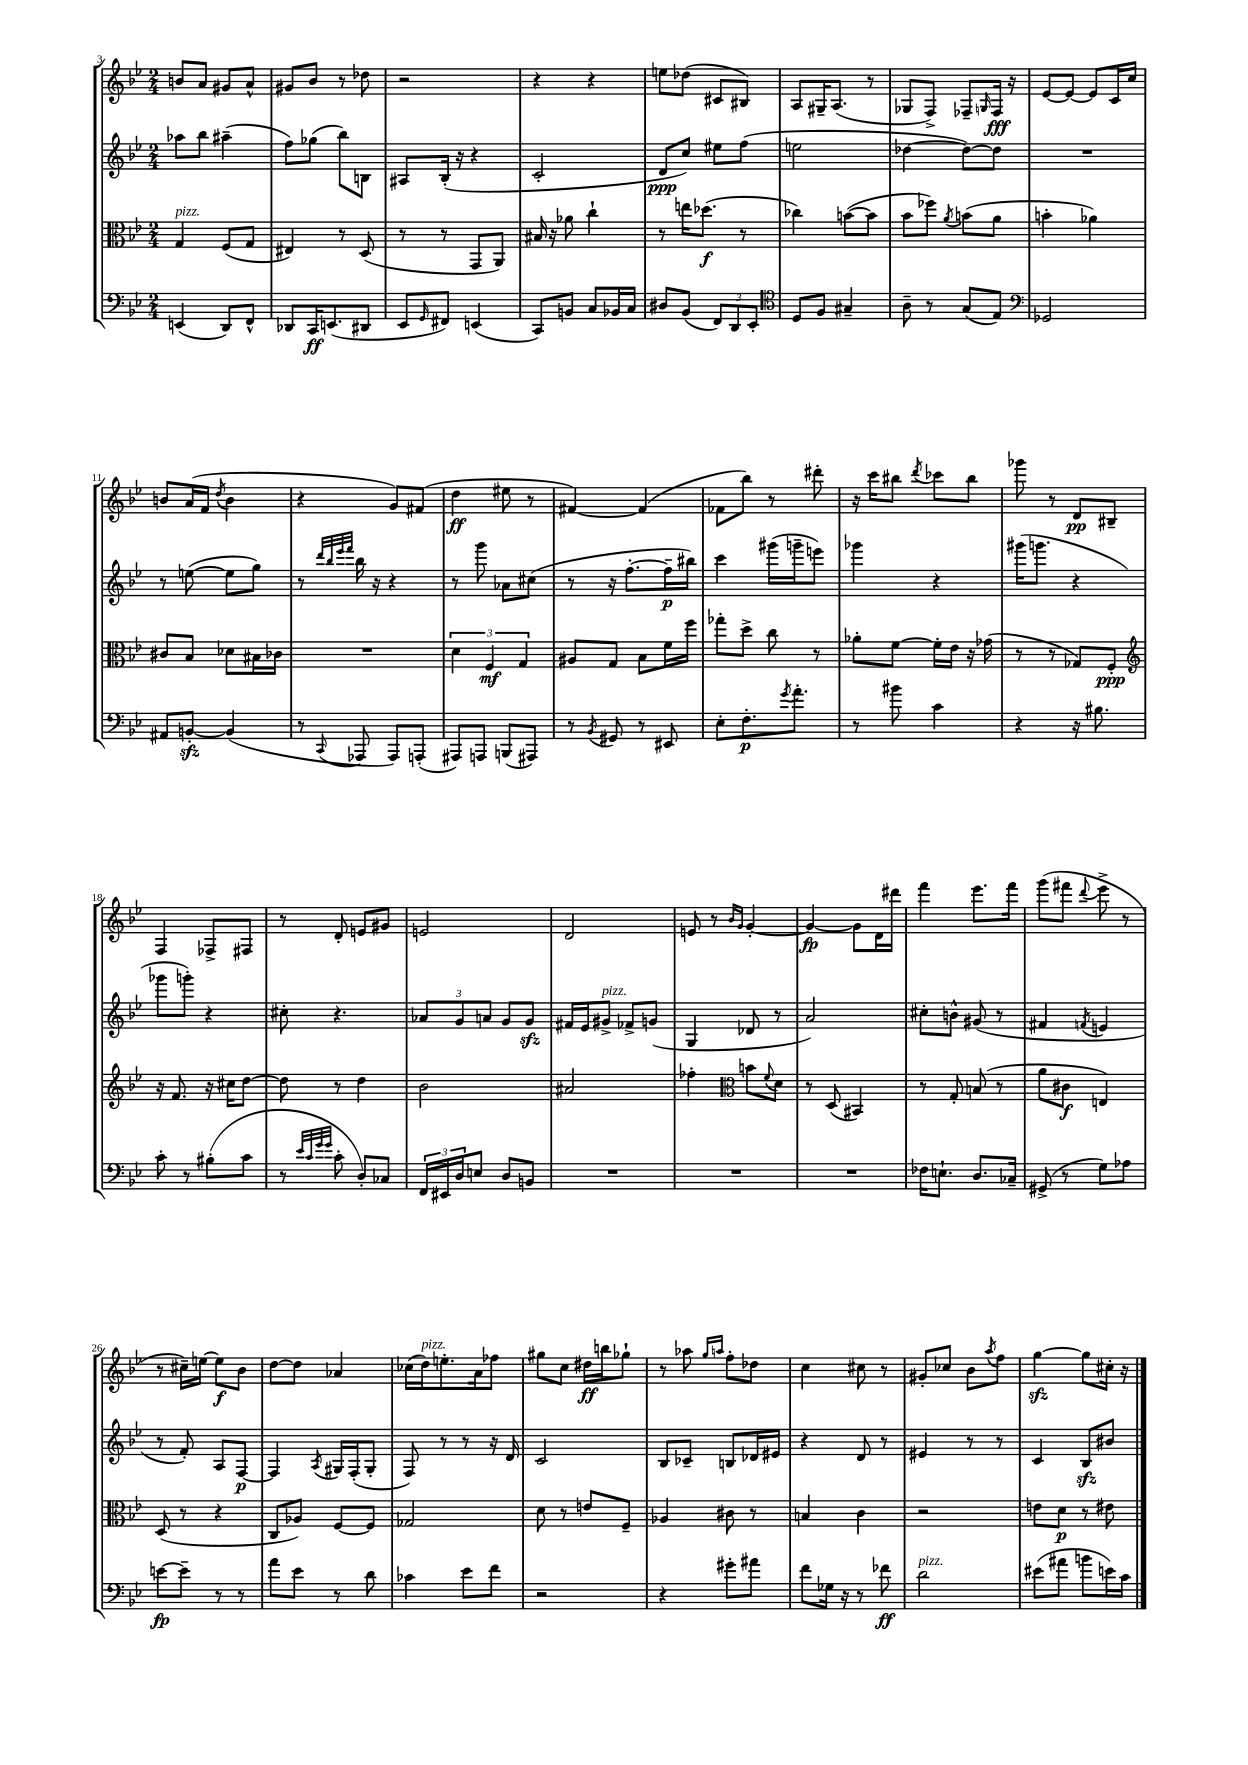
<<
\new StaffGroup <<
\new Staff = "s0" {
    \clef treble \key bes \major \numericTimeSignature \time 2/4
    b'8 a'8 gis'8 a'8-^ |
    gis'8 bes'8 r8 des''8 |
    r2 |
    r4 r4 |
    e''8 des''8( cis'8 bis8) |
    a8 gis16-- a8.( r8 |
    ges8 f8->) fes8-- \grace { g16 } fes16\fff r16 |
    ees'8~ ees'8~ ees'8 c'16 c''16 |
    b'8 a'16( f'16 \acciaccatura { d''8 } b'4 |
    r4 g'8) fis'8( |
    d''4\ff eis''8 r8 |
    fis'4~) fis'4( |
    fes'8 bes''8) r8 dis'''8-. |
    r16 c'''16 bis''8 \acciaccatura { d'''8 } ces'''8 bis''8 |
    ges'''8 r8 d'8\pp bis8-- |
    f4 fes8-> fis8 |
    r8 d'8-. e'8 gis'8 |
    e'2 |
    d'2 |
    e'8 r8 \grace { bes'16 g'16 } g'4~-. |
    g'4~\fp g'8 d'16 dis'''16 |
    f'''4 ees'''8. f'''16 |
    g'''8( fis'''8 \appoggiatura { d'''8 } ees'''8-> r8 |
    r8 cis''16--) e''16~ e''8\f bes'8 |
    d''8~ d''8 aes'4 |
    ces''16( d''16^\markup { \italic "pizz." }) e''8.-. a'16 fes''8 |
    gis''8 c''8 dis''16\ff b''16 ges''8-! |
    r8 aes''8 \grace { g''16 a''16 } f''8-. des''8 |
    c''4 cis''8 r8 |
    gis'8-. ces''8 bes'8 \acciaccatura { a''8 } f''8 |
    g''4~\sfz g''8 cis''16-. r16 \bar "|." |
}
\new Staff = "s1" {
    \clef treble \key bes \major \numericTimeSignature \time 2/4
    aes''8 bes''8 ais''4--( |
    f''8) ges''8( bes''8) b8 |
    ais8 bes16-.( r16 r4 |
    c'2-. |
    d'8\ppp c''8) eis''8 f''8( |
    e''2 |
    des''4~ des''8~) des''8 |
    R2 |
    r8 e''8~( e''8 g''8) |
    r8 \grace { d'''32 bes''32 ees'''32 f'''32 } bes''16 r16 r4 |
    r8 g'''8 aes'8 cis''8( |
    r8 r16 f''8.~-. f''16--\p bis''16) |
    c'''4 gis'''16( g'''16-- e'''8) |
    ges'''4 r4 |
    gis'''16( g'''8. r4 |
    ges'''8 g'''8-.) r4 |
    cis''8-. r4. |
    \tuplet 3/2 { aes'8 g'8 a'8 } g'8 g'8\sfz |
    fis'16 ees'16 gis'8->^\markup { \italic "pizz." } fes'8-> g'8( |
    g4 des'8 r8 |
    a'2) |
    cis''8-. b'8-^ gis'8( r8 |
    fis'4 \acciaccatura { f'8 } e'4 |
    r8 f'8-.) a8 f8~\p |
    f4 \acciaccatura { a8 } gis16 f16-.( gis8-. |
    f8) r8 r8 r16 d'16 |
    c'2 |
    bes8 ces'8-- b8 des'16 eis'16 |
    r4 d'8 r8 |
    eis'4 r8 r8 |
    c'4 bes8\sfz bis'8 \bar "|." |
}
\new Staff = "s2" {
    \clef alto \key bes \major \numericTimeSignature \time 2/4
    g4^\markup { \italic "pizz." } f8( g8 |
    eis4) r8 d8( |
    r8 r8 g,8 a,8) |
    bis16 r16 aes'8 c''4-! |
    r8 e''16 des''8.\f( r8 |
    ces''4) b'8~( b'8 |
    bes'8 fes''8) \acciaccatura { a'8 } b'8( a'8 |
    b'4-. aes'4) |
    cis'8 bes8 des'8 bis16 ces'16 |
    R2 |
    \tuplet 3/2 { d'4 f4\mf g4 } |
    ais8 g8 bes8 f'16 f''16 |
    ges''8-. d''8-> c''8 r8 |
    aes'8-. f'8~ f'16-. ees'16 r16 ges'16( |
    r8 r8 ges8) f8-.\ppp |
    \clef treble r16 f'8. r16 cis''16 d''8~ |
    d''8 r8 d''4 |
    bes'2 |
    ais'2 |
    fes''4-. \clef alto b'8 \appoggiatura { f'8 } d'8 |
    r8 d8( bis,4) |
    r8 g8-. b8( r8 |
    a'8 cis'8\f e4) |
    d8( r8 r4 |
    c8 aes8) f8~ f8 |
    ges2 |
    d'8 r8 e'8 f8-- |
    aes4 cis'8 r8 |
    b4 c'4 |
    r2 |
    e'8 d'8\p r8 eis'8 \bar "|." |
}
\new Staff = "s3" {
    \clef bass \key bes \major \numericTimeSignature \time 2/4
    e,4( d,8) f,8-^ |
    des,8 c,16\ff e,8.( dis,8 |
    ees,8 \grace { g,16 } fis,8) e,4( |
    c,8) b,8 c8 bes,16 c16 |
    dis8 bes,8( \tuplet 3/2 { f,8) d,8 ees,8-. } |
    \clef tenor d8 f8 gis4-- |
    a8-- r8 g8( ees8) |
    \clef bass ges,2 |
    ais,8 b,8~-.\sfz b,4( |
    r8 \appoggiatura { c,8 } aes,,8 aes,,8) a,,8-.( |
    ais,,8) a,,8 b,,8( ais,,8) |
    r8 \acciaccatura { bes,8 } gis,8 r8 eis,8 |
    ees8-. f8.-.\p \acciaccatura { g'8 } a'8.-. |
    r8 bis'8 c'4 |
    r4 r16 bis8. |
    c'8-. r8 bis8-.( c'8 |
    r8 \grace { ees'32 c'32 g'32 g'32 } c'8-. d8-.) ces8 |
    \tuplet 3/2 { f,16 eis,16 d16 } e8 d8 b,8 |
    R2 |
    R2 |
    R2 |
    fes16 e8.-! d8. ces16-- |
    gis,8->( r8 g8) aes8 |
    e'8~\fp e'8-- r8 r8 |
    a'8 ees'8 r8 d'8 |
    ces'4 ees'8 f'8 |
    r2 |
    r4 gis'8-. ais'8 |
    f'8 ges16 r16 r8 fes'8\ff |
    d'2^\markup { \italic "pizz." } |
    eis'8( ais'8 b'8 e'16) c'16 \bar "|." |
}
>>
>>
\layout { \context { \Score currentBarNumber = #3 } }
